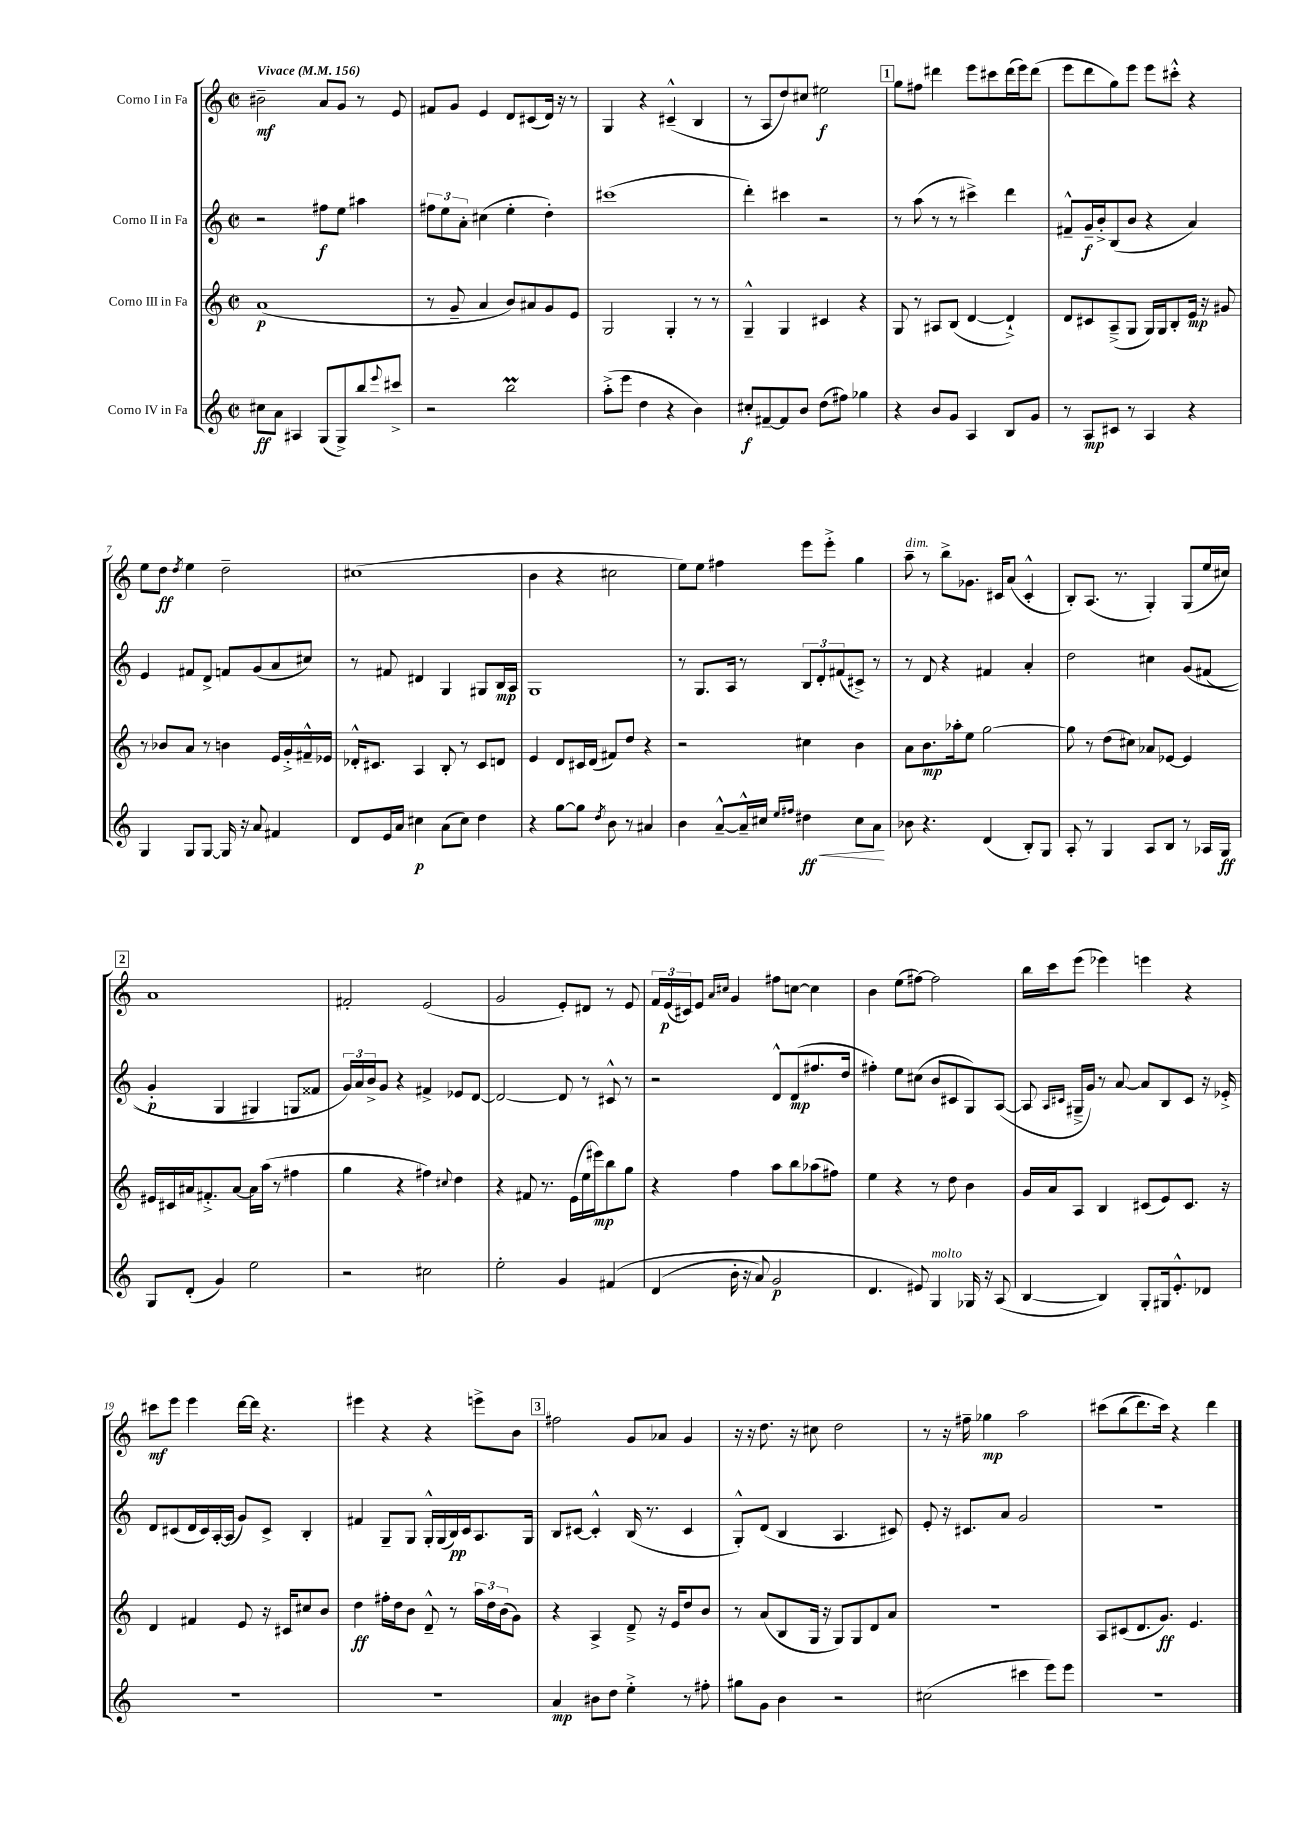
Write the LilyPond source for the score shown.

<<
\new StaffGroup <<
\new Staff = "s0" \with { instrumentName = "Corno I in Fa" } {
    \clef treble \key c \major \defaultTimeSignature \time 2/2 \tempo "Vivace" 4 = 156
    bis'2--\mf a'8 g'8 r8 e'8 |
    fis'8 g'8 e'4 d'8 cis'8( d'16) r16 r8 |
    g4 r4 cis'4---^( b4 |
    r8 a8 d''8) cis''8 eis''2\f |
    \mark \markup { \box "1" } g''8 fis''8 dis'''4 e'''8 cis'''8 dis'''16( e'''16) dis'''8( |
    e'''8 d'''8 g''8) e'''8 e'''8 cis'''8-.-^ r4 |
    e''8 d''8\ff \acciaccatura { d''8 } e''4 d''2-- |
    cis''1( |
    b'4 r4 cis''2 |
    e''8) e''8 fis''4 e'''8 e'''8-.-> g''4 |
    a''8--^\markup { \italic "dim." } r8 b''8-> ges'8. cis'16 a'8( cis'4-.-^ |
    b8-.) a8.( r8. g4-.) g8( e''16 cis''16) |
    \mark \markup { \box "2" } a'1 |
    fis'2-. e'2( |
    g'2 e'8-.) dis'8 r8 e'8 |
    \tuplet 3/2 { f'16 e'16\p( cis'16) } e'8 \grace { a'16 cis''16 } g'4 fis''8 c''8~ c''4 |
    b'4 e''8( fis''8~) fis''2 |
    b''16 c'''16 e'''8( ees'''4) e'''4 r4 |
    cis'''8\mf e'''8 e'''4 d'''16~ d'''16 r4. |
    eis'''4 r4 r4 e'''8-> b'8 |
    \mark \markup { \box "3" } fis''2 g'8 aes'8 g'4 |
    r16 r16 d''8. r16 cis''8 d''2 |
    r8 r16 fis''16-- ges''4\mp a''2 |
    cis'''8\( b''8( d'''8.) cis'''16\) r4 d'''4 \bar "|." |
}
\new Staff = "s1" \with { instrumentName = "Corno II in Fa" } {
    \clef treble \key c \major \defaultTimeSignature \time 2/2
    r2 fis''8\f e''8 ais''4 |
    \tuplet 3/2 { fis''8 e''8 a'8-. } cis''4( e''4-. d''4-.) |
    cis'''1( |
    d'''4-.) cis'''4 r2 |
    \mark \markup { \box "1" } r8 a''8( r8 r8 cis'''4->) d'''4 |
    fis'8---^ g'16--\f b'16-.-> b8( b'8 r4 a'4) |
    e'4 fis'8 d'8-> f'8 g'8( a'8 cis''8) |
    r8 fis'8 dis'4 g4 gis8 b16\mp a16 |
    g1 |
    r8 g8. a16 r8 \tuplet 3/2 { b8 d'8-. fis'8( } cis'8->) r8 |
    r8 d'8 r4 fis'4 a'4-. |
    d''2 cis''4 g'8\( fis'8( |
    \mark \markup { \box "2" } g'4-.\p g4 gis4) g8 fisis'8 |
    \tuplet 3/2 { g'16\) a'16 b'16-> } g'8 r4 fis'4-> ees'8 d'8~ |
    d'2~ d'8 r8 cis'8-^ r8 |
    r2 d'8-^ d'8\mp( fis''8. d''16 |
    fis''4-.) e''8 cis''8( b'8 cis'8 g8) a8~( |
    a8 \grace { a16 cis'16 } gis16---> g'16) r8 a'8~ a'8 b8 cis'8 r16 ees'16-.-> |
    d'8 cis'8( d'16 cis'16) a16~-. a16( g'8) cis'8-> b4-. |
    fis'4 g8-- g8 g16-.-^ g16( b16\pp) c'16 a8. g16 |
    \mark \markup { \box "3" } b8 cis'8~ cis'4-.-^ b16( r8. cis'4 |
    g8-.-^) d'8( b4 a4. cis'8) |
    e'8-. r16 cis'8. a'8 g'2 |
    R1 \bar "|." |
}
\new Staff = "s2" \with { instrumentName = "Corno III in Fa" } {
    \clef treble \key c \major \defaultTimeSignature \time 2/2
    a'1\p( |
    r8 g'8-- a'4 b'8) ais'8 g'8 e'8 |
    g2 g4-. r8 r8 |
    g4---^ g4 cis'4 r4 |
    \mark \markup { \box "1" } g8 r8 ais8 b8( d'4~ d'4-!->) |
    d'8 cis'8 a8--->( g8 g16) g16 b8-. e'16\mp r16 gis'8 |
    r8 bes'8 a'8 r8 b'4 e'16 g'16-.-> fis'16---^ ees'16 |
    des'16-.-^ cis'8. a4 b8-. r8 cis'8 d'8 |
    e'4 d'8 cis'16 d'16( fis'8) d''8 r4 |
    r2 cis''4 b'4 |
    a'8 b'8.\mp aes''16-. e''8 g''2~ |
    g''8 r8 d''8( cis''8) aes'8 ees'8~ ees'4 |
    \mark \markup { \box "2" } eis'16 cis'16 ais'16 fis'8.-.-> ais'8~ ais'16 a''16( r8 fis''4 |
    g''4 r4 fis''4) \appoggiatura { cis''8 } d''4 |
    r4 fis'8 r8. e'16( e''16 eis'''16\mp) b''8 g''8 |
    r4 f''4 a''8 b''8 aes''8( fis''8) |
    e''4 r4 r8 d''8 b'4 |
    g'16 a'16 a8 b4 cis'8( e'8) cis'8. r16 |
    d'4 fis'4 e'8 r16 cis'16 cis''8 b'8 |
    d''4\ff fis''16-. d''16 b'8 d'8---^ r8 \tuplet 3/2 { a''16 d''16 b'16( } g'8) |
    \mark \markup { \box "3" } r4 a4-> d'8---> r16 e'16 d''8 b'8 |
    r8 a'8( b8 g16 r16 g8) g8 d'8 a'8 |
    R1 |
    a8 cis'8( d'8. g'8.\ff) e'4. \bar "|." |
}
\new Staff = "s3" \with { instrumentName = "Corno IV in Fa" } {
    \clef treble \key c \major \defaultTimeSignature \time 2/2
    cis''8\ff a'8 ais4 g8( g8->) b''8 \appoggiatura { e'''8 } cis'''8-> |
    r2 b''2\prall |
    a''8-.->( e'''8 d''4 r4 b'4) |
    cis''8-.\f fis'8~-- fis'8 b'8 d''8( fis''8) ges''4 |
    \mark \markup { \box "1" } r4 b'8 g'8 a4 b8 g'8 |
    r8 a8\mp cis'8 r8 a4 r4 |
    g4 g8 g8~ g16 r16 a'8 fis'4 |
    d'8 e'16 a'16 cis''4\p a'8( cis''8) d''4 |
    r4 g''8~ g''8 \acciaccatura { d''8 } b'8 r8 ais'4 |
    b'4 a'8~---^ a'16---^ cis''16 \grace { e''16 fis''16 } dis''4\ff\< cis''8 a'8\! |
    bes'8 r4. d'4( b8-.) g8 |
    a8-. r8 g4 a8 b8 r8 aes16 g16\ff |
    \mark \markup { \box "2" } g8 d'8-.( g'4) e''2 |
    r2 cis''2 |
    e''2-. g'4 fis'4\( |
    d'4( b'16-. r16 a'8) g'2\p |
    d'4. eis'8\) g4^\markup { \italic "molto" } ges16 r16 a8( |
    b4~ b4) g8-. gis16 e'8.-.-^ des'8 |
    R1 |
    R1 |
    \mark \markup { \box "3" } a'4\mp bis'8 d''8 e''4-.-> r8 fis''8-. |
    gis''8 g'8 b'4 r2 |
    cis''2( cis'''4 e'''8) e'''8 |
    R1 \bar "|." |
}
>>
>>
